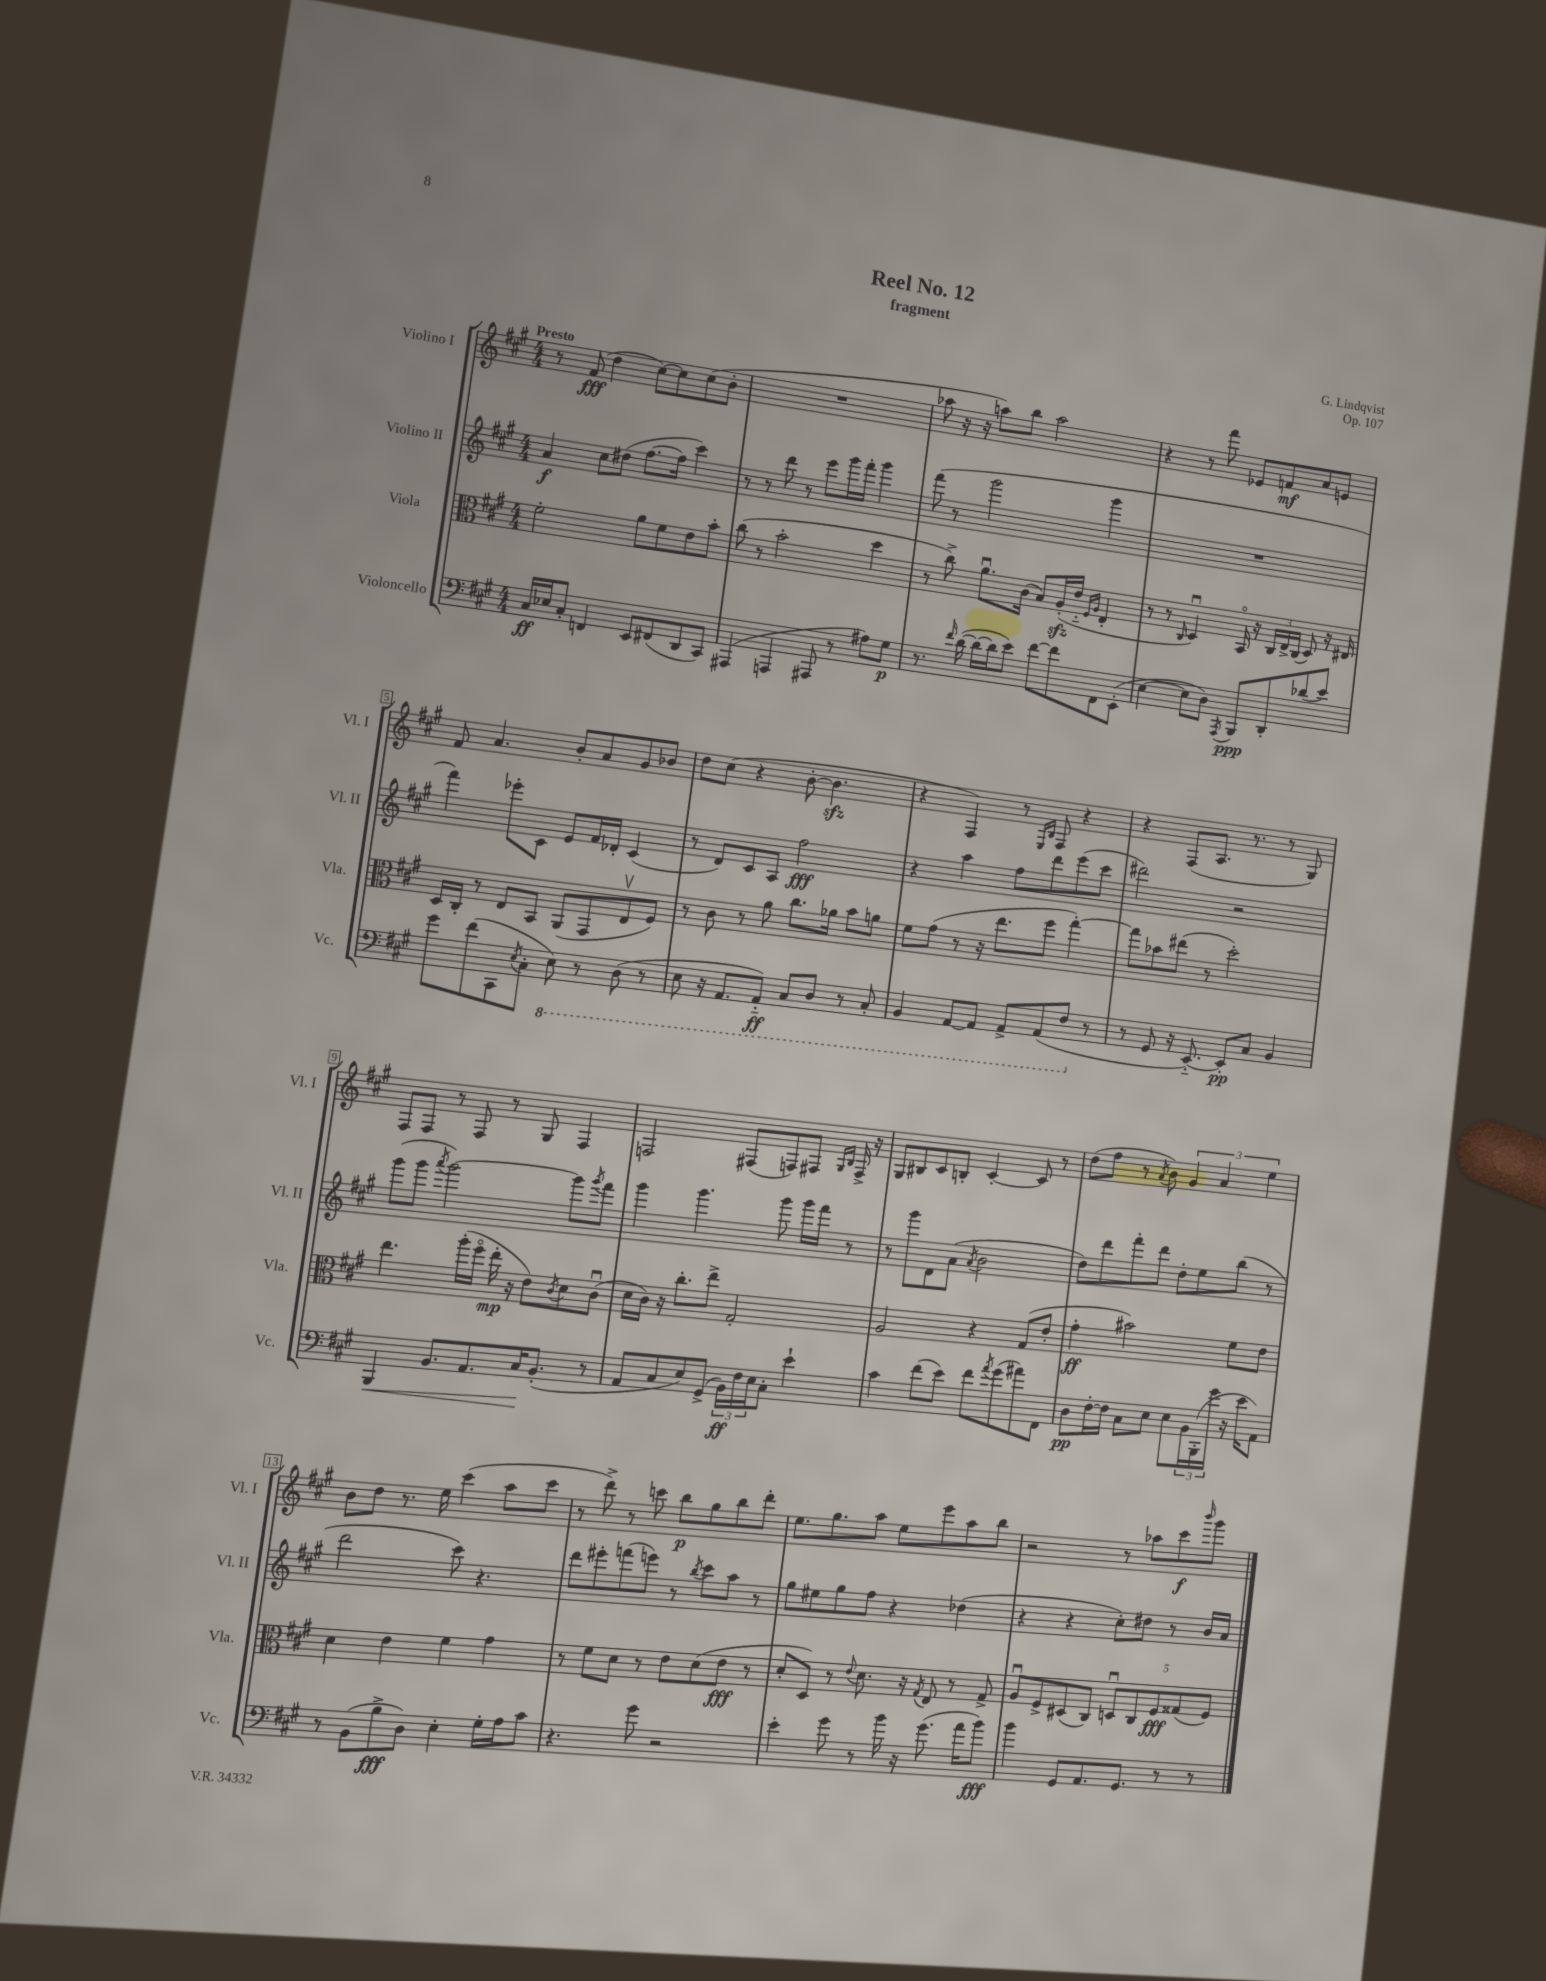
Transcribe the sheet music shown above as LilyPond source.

\header { title = "Reel No. 12" composer = "G. Lindqvist" subtitle = "fragment" opus = "Op. 107" }
<<
\new StaffGroup <<
\new Staff = "s0" \with { instrumentName = "Violino I" shortInstrumentName = "Vl. I" } {
    \clef treble \key a \major \numericTimeSignature \time 4/4 \tempo "Presto"
    r8 fis'8\fff( d''4 cis''8~) cis''8 cis''8( b'8-. |
    R1 |
    aes''8 r16 r16 a''8) b''8 a''2 |
    r4 r8 fis'''8 ees'8 f'8\mf a'8 e'8 |
    fis'8 a'4. b'8-. a'8 gis'8 bes'8 |
    d''8 cis''8( r4 b'8~-. b'4.\sfz |
    r4 fis4) r8 \grace { e16 b16 } fis8 r4 |
    r4 fis8( a8. r8. r8 gis8) |
    fis8 fis8 r8 fis8 r8 gis8 fis4 |
    f2 fis8( f8) fis8 \grace { gis16 b16 } fis16-> r16 |
    gis8 bis8 cis'8 b8-. cis'4~-. cis'8 r8 |
    d''8( fis''8 r8 \acciaccatura { a'8 } b'8) \tuplet 3/2 { gis'4 a'4 e''4 } |
    b'8 d''8 r8. e''16 cis'''4( a''8 cis'''8 |
    r8 d'''8->) r8 c'''8 b''8\p gis''8 b''8 d'''8-. |
    e''8. gis''8. a''8 e''8 e'''8 a''8 b''8 |
    r2 r8 aes''8 cis'''8\f \grace { b'''16 } gis'''8 \bar "|." |
}
\new Staff = "s1" \with { instrumentName = "Violino II" shortInstrumentName = "Vl. II" } {
    \clef treble \key a \major \numericTimeSignature \time 4/4
    a'4\f cis''8 dis''8( fis''8.~ fis''16 cis'''4) |
    r8 r8 d'''8 r8 e'''8 gis'''16 fis'''16-. gis'''4 |
    fis'''8( r8 gis'''2 gis'''4 |
    R1 |
    fis'''4) ees'''8-. cis'8 e'8 fis'16 des'16-. cis'4( |
    r8 d'8) cis'8 a8 fis''2\fff |
    r4 a''4 fis''8 d'''8 e'''8( cis'''8 |
    dis'''2) r2 |
    gis'''8( gis'''8 \acciaccatura { a'''8 } gis'''2~) gis'''8 \acciaccatura { gis'''8 } fis'''8 |
    gis'''4 gis'''4. gis'''8 gis'''16 fis'''16 r8 |
    r8 gis'''8 d'8 a'8( \acciaccatura { a'8 } b'2 |
    d''8) d'''8 fis'''8-. d'''8 d''8-. e''8 b''8( r8 |
    d'''2 cis'''8) r4. |
    d'''8 eis'''8-. f'''8( e'''8) r8 \acciaccatura { b''8 } cis'''8 a''8 r8 |
    gis''8 eis''8 gis''8 fis''8 r4 des''4( |
    r4 r4 cis''8-.) dis''8 r8 b'16 a'16 \bar "|." |
}
\new Staff = "s2" \with { instrumentName = "Viola" shortInstrumentName = "Vla." } {
    \clef alto \key a \major \numericTimeSignature \time 4/4
    fis'2-. a'8 fis'8 e'8 b'8-. |
    cis''8( r8 b'2-. d''4 |
    r8 cis''8->) a'8.\downbow cis'16( b8) a16-.\sfz( e'16-_ \grace { fis16 a16 } e4-. |
    r8 r8 \grace { cis16 } d4\downbow) b,16\flageolet r16 \tuplet 3/2 { cis16 e16-> cis16( } d8) r16 eis16 |
    d16 cis16-. r8 e8 b,8 a,8( gis,8 e8\upbow fis8) |
    r8 cis'8 r8 a'8 cis''8. aes'16 b'8 a'8 |
    fis'8 gis'8( r8 r16 e''8. fis''8 gis''4~-.) |
    gis''8 bes'8 eis''8( r8 d''2-.) |
    e''4. a''16-.( fis''16\flageolet e''16-.\mp r16 e'8) \acciaccatura { cis'8 } d'8 cis'8\downbow( |
    d'16 cis'16) r16 cis''8.-. e''8-> gis2-. |
    a2 r4 gis8( e'8-. |
    gis'4-.\ff bis'2) fis'8 e'8 |
    d'4 e'4 fis'4 gis'4 |
    r8 fis'8 d'8 r8 e'8 d'8( e'8\fff r8 |
    d'8-. d8) r8 \appoggiatura { e'8 } d'8. r16 \acciaccatura { gis8 } e8 r8 gis8-> |
    a8\downbow fis8-> dis8( cis8) \tuplet 5/4 { d8\downbow cis8 fis8\fff gisis8( fis8) } \bar "|." |
}
\new Staff = "s3" \with { instrumentName = "Violoncello" shortInstrumentName = "Vc." } {
    \clef bass \key a \major \numericTimeSignature \time 4/4
    cis16\ff ees16 cis8-. f,4 e,8 fis,8( d,8 cis,8) |
    ais,,4( a,,4 ais,,8 r8 ais8) gis8\p |
    r8. \grace { fis'16 } d'16~( d'16~ d'16 e'8) fis'8~ fis'8 fis,8 e,8-.( |
    e4~ e8 d8) \acciaccatura { a,,8 } b,,8\ppp d,8-. des'8( e'8) |
    gis'8 fis'8( cis,8 \acciaccatura { e8 } cis8-. \ottava #-1 e,8) r8 d,8( r8 |
    e,8 r16 a,,8. a,,8-_\ff) cis,8 d,8 r8 cis,8-. |
    b,,4 a,,8~ a,,8 a,,8-> a,,8( fis,8 \ottava #0 r8 |
    r8 gis,8 r16 e,8.~-_) e,8-.\pp cis8 b,4 |
    b,,4\< b,8. a,8. cis16\! b,8.-.( r8 |
    a,8 cis8 e8) gis,8->( \tuplet 3/2 { b,16\ff) fis16 e16 } cis8-. e'4-! |
    cis'4 fis'8( e'8) fis'8 \acciaccatura { a'8 } gis'8( ais'8) fis,8 |
    d8\pp fis16~-. fis16 cis8 e8 e8 \tuplet 3/2 { b,16 b,,16-.( gis'16 } r16 e'16 a,8) |
    r8 b,8( b8->\fff d8) e4-. gis16-. a16 cis'8 |
    r4. gis'8 r2 |
    e'4-. gis'8 r8 b'16 r16 gis'8.( a'16 b'8\fff) |
    b'4 gis,8 a,8. gis,8. r8 r8 \bar "|." |
}
>>
>>
\layout { \context { \Score \override BarNumber.stencil = #(make-stencil-boxer 0.1 0.3 ly:text-interface::print) } }
